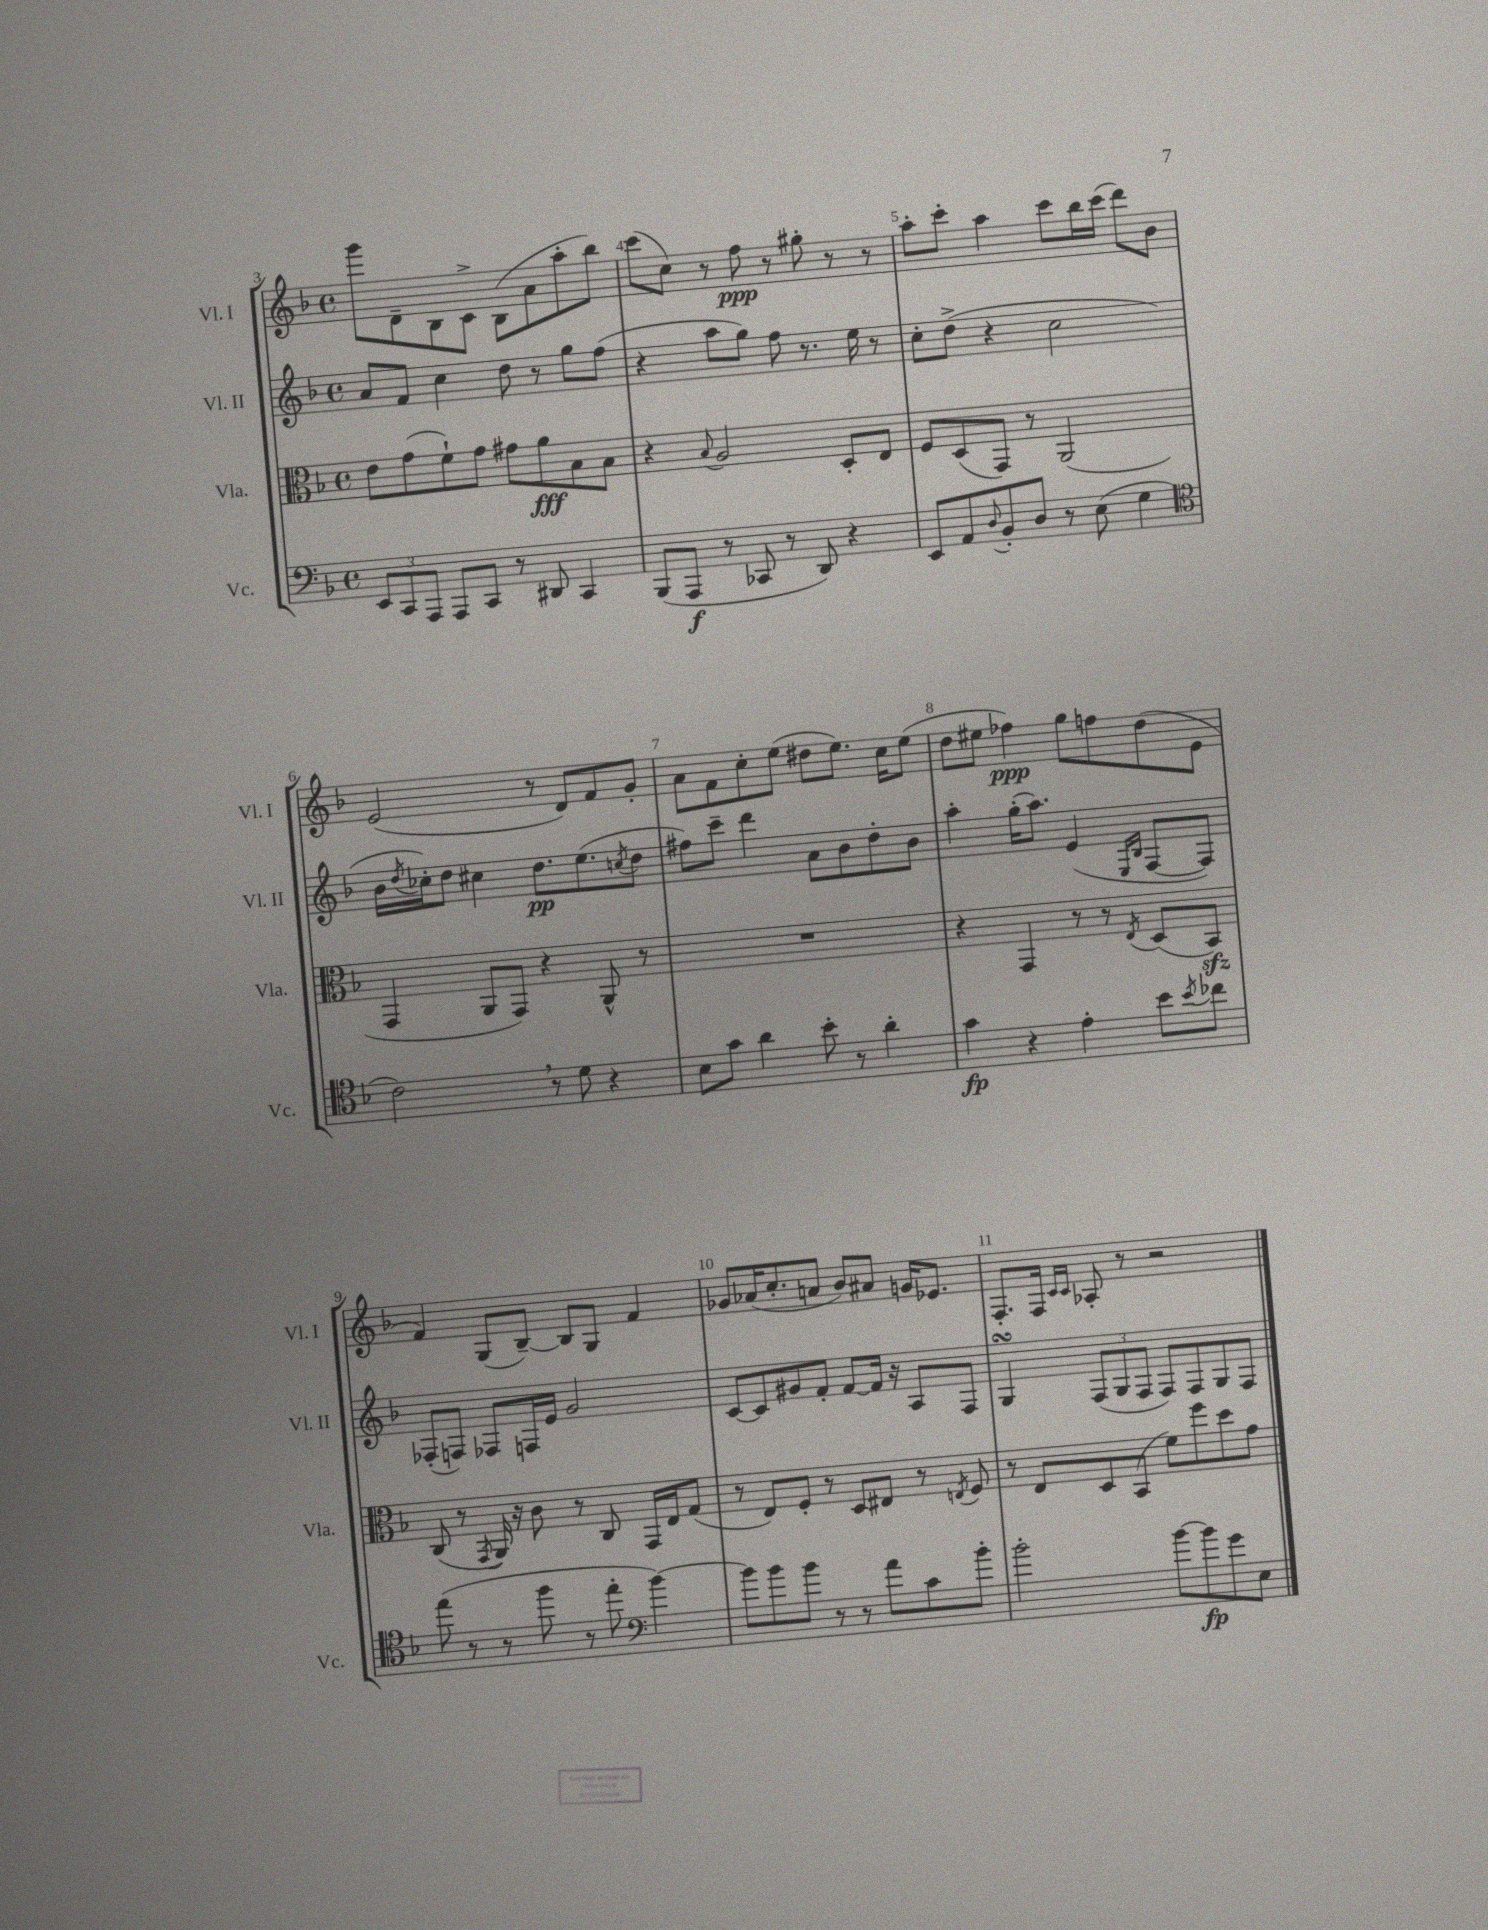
<<
\new StaffGroup <<
\new Staff = "s0" \with { instrumentName = "Vl. I" shortInstrumentName = "Vl. I" } {
    \clef treble \key f \major \defaultTimeSignature \time 4/4
    g'''8 d'8-- bes8 c'8-> bes8( a'8 a''8-. bes''8) |
    c'''8( c''8) r8 f''8\ppp r8 gis''8-. r8 r8 |
    a''8-. c'''8-. a''4 c'''8 bes''16 c'''16( d'''8) bes'8 |
    e'2( r8 d'8) f'8 g'8-. |
    a'8 f'8 c''8-. e''8( dis''8 e''8.) c''16 e''8( |
    d''8 eis''8 fes''4\ppp) g''8 f''8 d''8( e'8 |
    f'4) g8( bes8~--) bes8 g8 f'4 |
    ges'8 aes'16( c''8.-. a'8 bes'8) ais'8 g'16 ees'8. |
    f8.-. f16 \grace { c'16 c'16 } aes8-. r8 r2 \bar "|." |
}
\new Staff = "s1" \with { instrumentName = "Vl. II" shortInstrumentName = "Vl. II" } {
    \clef treble \key f \major \defaultTimeSignature \time 4/4
    a'8 f'8 c''4 d''8 r8 g''8 f''8( |
    r4 a''8 g''8) f''8 r8. e''16 r8 |
    c''8-. d''8->( r4 c''2 |
    bes'16 \acciaccatura { d''8 } ces''16-.) d''8 cis''4 d''8.\pp e''8.( \acciaccatura { c''8 } d''8 |
    fis''8) c'''8-- d'''4 a'8 bes'8 d''8-. bes'8 |
    a''4-. g''16-.( a''8.) e'4( \grace { e16 bes16 } f8~ f8) |
    fes8-.( f8) fes8 f16 e'16 g'2 |
    c'8~ c'8 gis'8 f'8-. f'8~ f'16 r16 a8 f8 |
    g4\turn \tuplet 3/2 { f8( g8 f8 } f8) f8 g8 f8 \bar "|." |
}
\new Staff = "s2" \with { instrumentName = "Vla." shortInstrumentName = "Vla." } {
    \clef alto \key f \major \defaultTimeSignature \time 4/4
    e'8 g'8( f'8-!) g'8 gis'8 a'8\fff bes8 bes8 |
    r4 \appoggiatura { bes8 } a2 d8-. e8 |
    f8 d8( g,8) r8 a,2( |
    g,4 a,8 g,8) r4 a,8-^ r8 |
    R1 |
    r4 g,4 r8 r8 \acciaccatura { e8 } d8( bes,8\sfz) |
    c8( r8 \acciaccatura { g,8 } a,16) r16 c'8 r8 c8 g,16 e16 g8( |
    r8 e8) f8-. r8 d8 eis8 r8 \acciaccatura { e8 } f8 |
    r8 e8 d8 bes,8( f'8) f''8 d''8 g'8 \bar "|." |
}
\new Staff = "s3" \with { instrumentName = "Vc." shortInstrumentName = "Vc." } {
    \clef bass \key f \major \defaultTimeSignature \time 4/4
    \tuplet 3/2 { e,8 c,8 a,,8 } a,,8 c,8 r8 dis,8 c,4 |
    bes,,8( a,,8\f r8 ces,8 r8 d,8) r4 |
    e,8 a,8 \appoggiatura { d8 } bes,8-. d8 r8 e8( g4 |
    \clef tenor c'2) \breathe r8 d'8 r4 |
    bes8 g'8 a'4 bes'8-. r8 a'4-. |
    g'4\fp r4 e'4-. bes'8 \acciaccatura { bes'8 } ces''8 |
    e''8( r8 r8 f''8 r8 e''8-. \clef bass bes'4~) |
    bes'8 bes'8 bes'8 r8 r8 a'8 c'8 bes'8-. |
    bes'2-. bes'8~ bes'8\fp g'8 e8 \bar "|." |
}
>>
>>
\layout { \context { \Score currentBarNumber = #3 \override BarNumber.break-visibility = ##(#f #t #t) barNumberVisibility = #all-bar-numbers-visible } }
